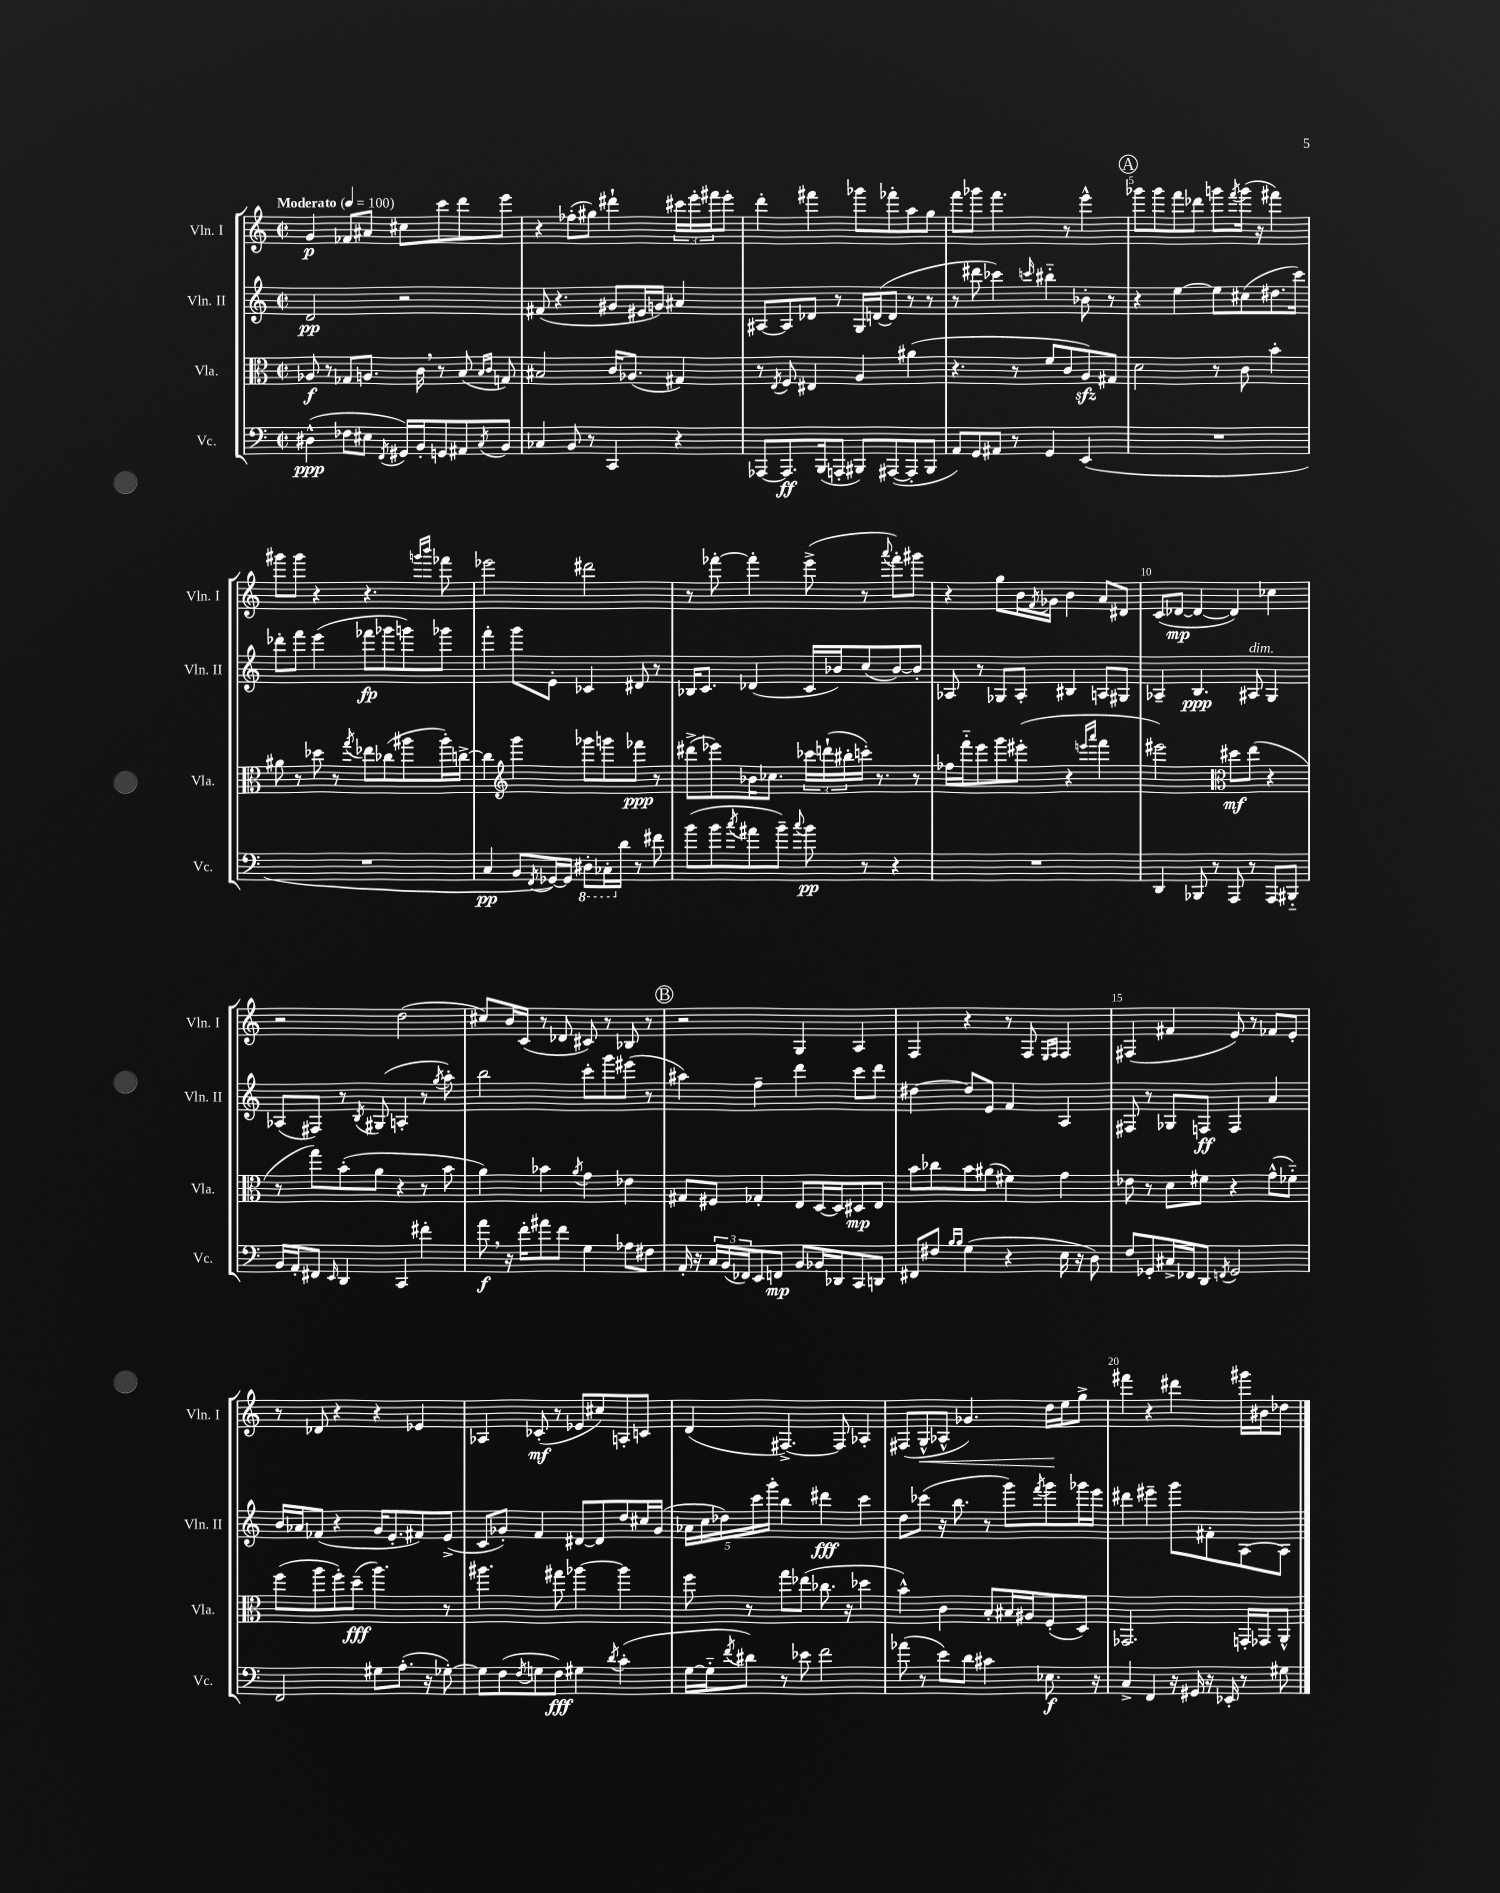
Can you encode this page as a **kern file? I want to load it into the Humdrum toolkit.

**kern	**kern	**kern	**kern
*staff4	*staff3	*staff2	*staff1
*clefF4	*clefC3	*clefG2	*clefG2
*k[]	*k[]	*k[]	*k[]
*M2/2	*M2/2	*M2/2	*M2/2
*met(c|)	*met(c|)	*met(c|)	*met(c|)
*MM100	*MM100	*MM100	*MM100
(4D#^^\	8A-/	2d/	4g/
.	8r	.	.
8F-\L	8G-/L	.	8f-/L
8E#\J	8.A/J	.	8a#/J
8qFF/	.	.	.
16GG#/LL)	.	2r	8cc#\L
16BB'/J	16c\	.	.
8GG/	8r	.	8ccc\
8AA#/	(8B/	.	8ddd\
.	16qqB/LL	.	.
8qC/	16qqc/JJ	.	.
8BB/J	8G/)	.	8eee\J
=	=	=	=
4C-/	2B#/	(8f#/	4r
.	.	4.r	.
8BB/	.	.	(8ff-'\L
8r	.	.	8gg#\J)
4CC/	16c/LK	8g#/L	4ddd#`\
.	(8.A-/J	.	.
.	.	16e#/L	.
.	.	16g/JJ)	.
4r	4G#/)	4a#/	24ccc#\LL
.	.	.	24eee'\
.	.	.	24fff#\J
.	.	.	8eee'\J
=	=	=	=
[8AAA-/L	8r	[8A#/L	4ddd'\
.	8qE/	.	.
8.AAA-/]	8F/	8A#/]	.
.	4E#/	8d-/J	4fff#\
(16BBB/k	.	.	.
8AAA'/J	.	8r	.
8BBB#/L)	4A/	16G/LL	8ggg-\L
.	.	([16d/J	.
([8AAA#/	.	8d/]J	8fff-'\
8AAA#'/]	(4a#\	8r	8aa\
8BBB#/J	.	8r	8gg\J
=	=	=	=
8AA/L)	4.r	8r	8fff\L
8GG/	.	8ddd#\	8ggg-\J
8AA#/J	.	4ccc-\)	4.fff\
8r	8r	.	.
.	.	16qqccc/	.
4GG/	8f/L	4bb#'~\	.
.	8c/	.	8r
(4EE/	8A/)	8b-'\	4eee^^\
.	8G#/J	8r	.
=	=	=	=
1r	2d\	4r	8ggg-\L
.	.	.	8ggg-\
.	.	[4ee\	8fff\
.	.	.	8ddd-\J
.	8r	8ee\]L	8ggg\L
.	.	.	8qfff/
.	8c\	(8cc#\	(16ggg\Jk
.	.	.	16r
.	4b'\	8.dd#\	4fff#\)
.	.	16ccc\Jk)	.
=	=	=	=
1r	8a#\	8ddd-'\L	8ggg#\L
.	8r	8fff\J	8ggg#\J
.	8dd-\	(4eee\	4r
.	8r	.	.
.	8qgg/	.	.
.	8ee-\L	8fff-\L	4.r
.	(8cc-\	8ggg-\	.
.	8aa#\	8ggg\)	.
.	.	.	16qqggg/LL
.	.	.	16qqbbb/JJ
.	16aa#'\L)	8ggg-\J	8fff-\
.	[16cc^\JJ	.	.
=	=	=	=
4C/	4cc\]	4fff'\	2eee-\
*	*clefG2	*	*
8BB/L	4ggg\	8ggg\L	.
8qFF/	.	.	.
[16GG-/L)	.	8e'\J	.
16GG-/]JJ	.	.	.
8DD#'\L	8ggg-\L	4c-/	2ddd#\
16CC-'\L	8ggg\	.	.
16d\JJ	.	.	.
8r	8fff-\J	8d#/	.
8f#\	8r	8r	.
=	=	=	=
(8b\L	(8ddd#^\L	16B-/LK	8r
.	.	8.c/J	.
8b\	8eee-\)	.	[8fff-'\
8qcc/	.	.	.
8a#\	16b-\K	(4d-/	4fff-'\]
.	8.cc-\J	.	.
8b~\J)	.	.	.
8qqcc/	.	.	.
8b\	24ccc-\LL	16c/LL	(8eee^\
.	(24ddd`\	.	.
.	.	16b-/J)	.
.	24bb#'\	.	.
8r	16ccc'\JJ)	(8cc/	8r
.	8.r	.	.
.	.	.	8qqaaa/
4r	.	[8b-/)	8fff-'\L)
.	8r	8b-'/]J	8ggg#\J
=	=	=	=
1r	16ff-\LL	8A-/	4r
.	16fff'~\J	.	.
.	8eee\	8r	.
.	8ggg\	8G-/L	8gg\L
.	(8eee#'\J	8A-'/J	16b\L
.	.	.	8qf/
.	.	.	16g-\JJ
.	4r	4B#/	4b\
.	16qqeee/LL	.	.
.	16qqaaa/JJ	.	.
.	4fff\	8A/L	8a/L
.	.	8G#/J	8d#/J
=	=	=	=
4DD/	2eee#\)	4A-~/	(8c/L
.	.	.	[8d-/J
8BBB-/	.	4.B/	4d-/_
8r	.	.	.
*	*clefC3	*	*
8AAA/	8dd#\L	.	4d-/])
8r	(8ee\J	8A#/	.
8AAA/L	4r	4G/	4cc-\
8BBB#'~/J	.	.	.
=	=	=	=
16BB/LL	8r	(8A-/L	2r
16AA'/J	.	.	.
8FF#/J	8gg\L)	8F#/J)	.
16qqEE/	.	.	.
4DD/	(8b'\	8r	.
.	.	8qB/	.
.	8a\J	(8G#/	.
4CC/	4r	4A'/	(2dd\
4f#'\	8r	8r	.
.	.	8qgg/	.
.	8b\	8aa'\)	.
=	=	=	=
8a\	4a\)	2bb\	8cc#/L)
16r	.	.	16b/L
16f'\LK	.	.	(16c/JJ
8a#\	4b-\	.	8r
8f\J	.	.	8d-/
.	8qa/	.	.
4G\	4g\	8ccc'\L	8c#/)
.	.	8ggg\	8r
8A-\L	4e-\	(8eee#\J	8B-/
8F#\J	.	8r	8r
=	=	=	=
16AA'/	8G#/L	4aa#\)	2r
16r	.	.	.
24C/LL	8F#/J	.	.
(24BB/	.	.	.
24FF-/J)	.	.	.
8EE/	4G-'/	4ff~\	.
8FF/J	.	.	.
8BB/L	8E/L	4ddd\	4G/
16BB-/L	[16D/L	.	.
16DD-/J	16D/]J	.	.
8CC/	8D#/	8ccc\L	4A/
8DD/J	8E/J	8ddd\J	.
=	=	=	=
8FF#/L	8b\L	[4dd#\	4F/
8F#/J	8cc-\	.	.
16qqB/LL	.	.	.
16qqB/JJ	.	.	.
(4G\	8b\	8dd#/]L	4r
.	(8a#\J	8e/J	.
4r	4f#\)	4f/	8r
.	.	.	8F/
.	.	.	16qqE/LL
.	.	.	16qqF/JJ
16E\	4g\	4A/	4F/
16r	.	.	.
8D\)	.	.	.
=	=	=	=
8F/L	8e-\	8F#/	(4F#/
8GG-'/	8r	8r	.
16C#^/L	8d\L	8G-/L	4f#/
16FF-/J	.	.	.
8DD/J	8f#\J	8F/J	.
8qFF/	.	.	.
2GG-/	4r	4F/	8e/)
.	.	.	8r
.	(8g^^\L	4a/	8f-/L
.	8f-'~\J)	.	8e'/J
=	=	=	=
2FF/	(8ff\L	16b/LL	8r
.	.	16a-/J	.
.	8aa\	(8f-/J	8d-/
.	8ff'\)	4r	4r
.	(8dd~\J	.	.
8G#\L	4.aa\)	16g/LK	4r
.	.	8.e'/	.
(8.A'\J	.	.	.
.	.	8f#/)	4e-/
16r	.	.	.
[8G-'\)	8r	(8e^/J	.
=	=	=	=
8G-\]L	4.aa#\	8c/L	4A-/
(8F\	.	8g-'/J)	.
8qF/	.	.	.
8G\	.	4f/	(8c-'/
8F\J)	8gg#\	.	8r
4G#\	[4aa-\	[8d#/L	8e-/L
.	.	8d#/]	8cc#/)
8qd/	.	.	.
(4c'\	4aa-\]	8dd/	8A'/
.	.	16cc#/L	8c/J
.	.	(16g-/JJ	.
=	=	=	=
[16G\LL	8ff\	20a-\LL	(4d/
.	.	20cc\	.
16G'~\]J	.	.	.
.	.	20dd-\)	.
8qf/	.	.	.
8d#\J)	8r	.	.
.	.	20ccc\	.
.	.	20ggg'\JJ	.
8r	8gg\L	4bb\	[4.F#^/)
8e-\	(8ee-\J	.	.
2f\	8.cc-\	4ddd#\	.
.	.	.	8F#/]
.	16r	.	.
.	4dd-\	4ccc\	4A-'/
=	=	=	=
(8a-\	4b^^\)	8dd\L	(8F#/L
8r	.	(8ccc-\J	8G^^/
8e\L)	4c\	16r	8A-^^/J
.	.	8.bb\	.
8d\J	.	.	4.g-/)
4c#\	8B'/L	8r	.
.	16B#/L	8ggg\L)	.
.	16A#/J	.	.
.	.	8qfff/	.
8.E-\	(8F'/	8ggg\	16dd\LL
.	.	.	16ee\J
.	8D/J)	16ggg-\L	8gg^\J
16r	.	16eee\JJ	.
=	=	=	=
4C^/	2.GG-/	4ddd#\	4fff#\
4FF/	.	4eee#~\	4r
16r	.	8ggg\L	4ddd#\
16GG#/	.	.	.
16r	.	8f#'\	.
16EE-'/	.	.	.
8r	16GG'/LL	[8A\	16ggg#\LL
.	16GG-/J	.	16b#\J
8G#\	8AA^^/J	8A\]J	8dd-\J
==	==	==	==
*-	*-	*-	*-
